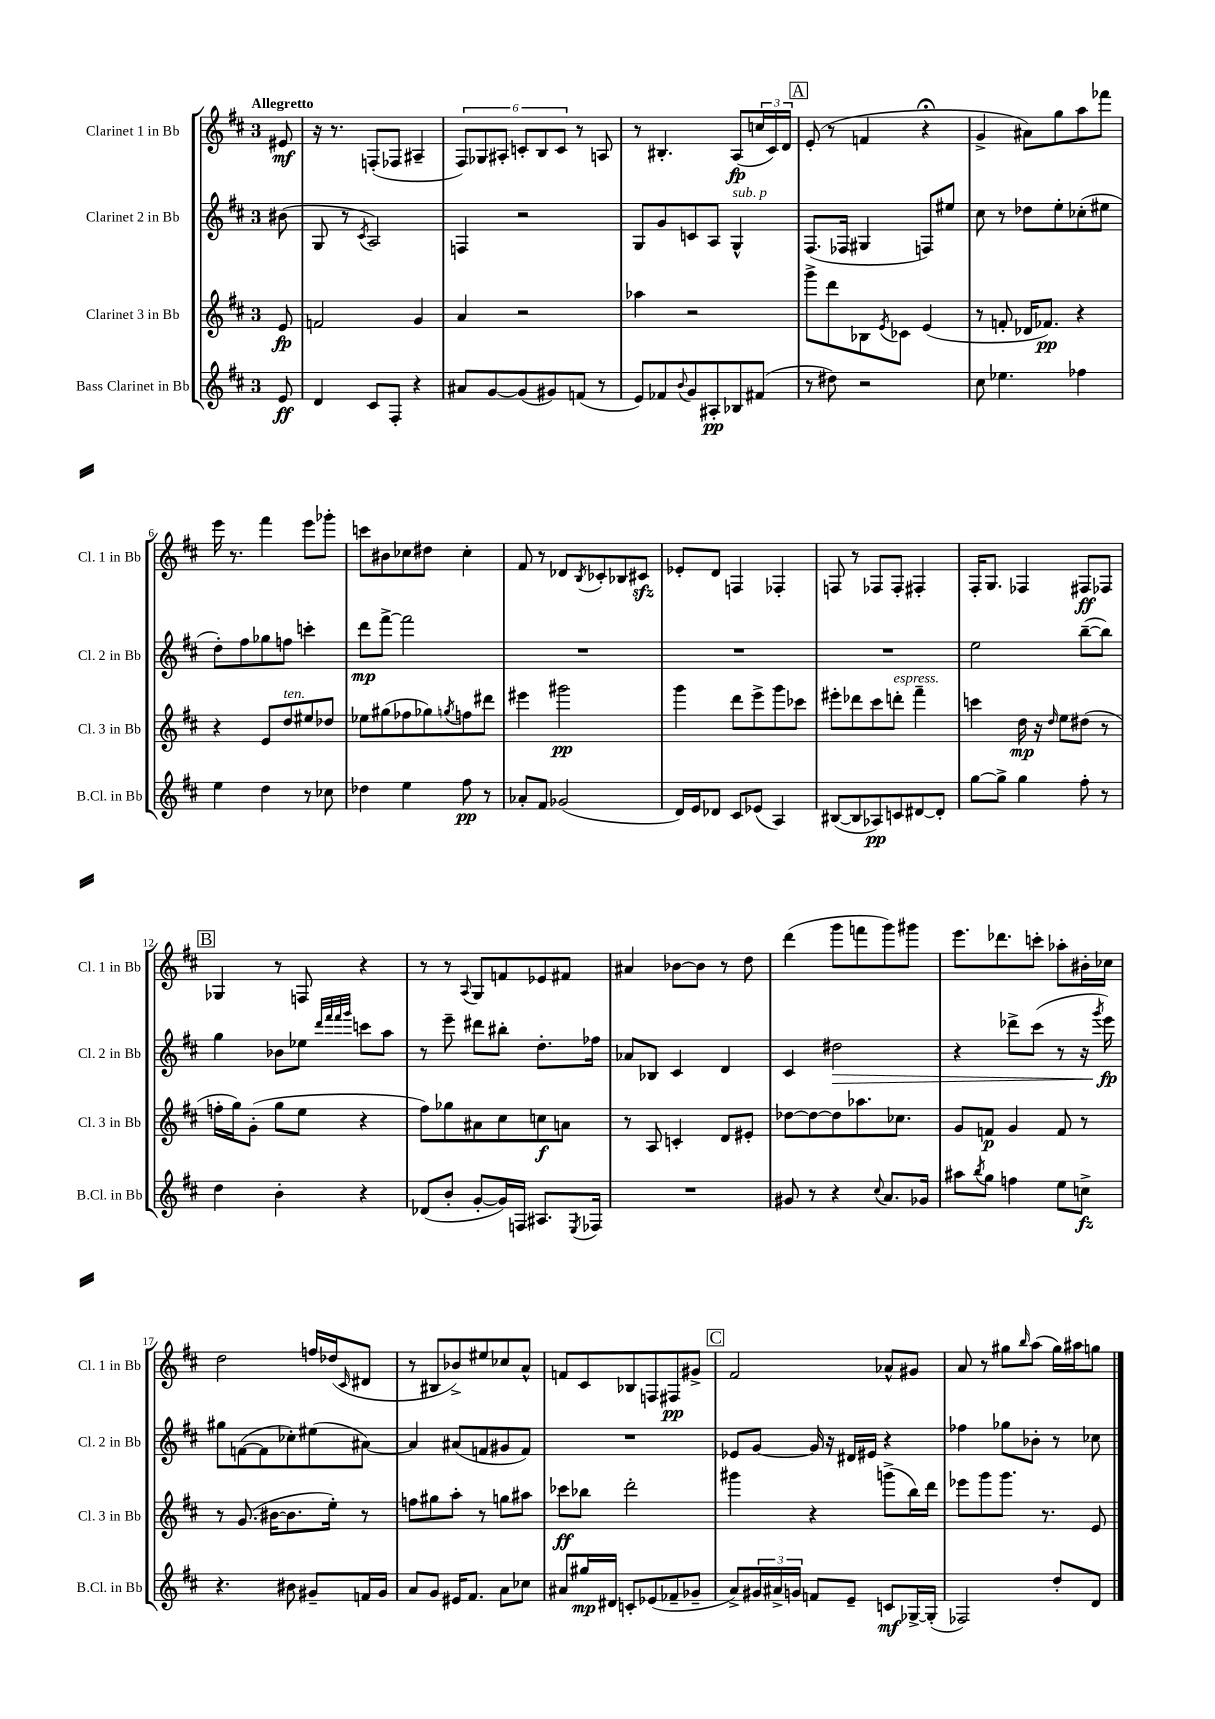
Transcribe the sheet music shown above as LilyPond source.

<<
\new StaffGroup <<
\new Staff = "s0" \with { instrumentName = "Clarinet 1 in Bb" shortInstrumentName = "Cl. 1 in Bb" } {
    \clef treble \key d \major \once \override Staff.TimeSignature.style = #'single-digit \time 3/4 \partial 8 \tempo "Allegretto"
    eis'8\mf |
    r16 r8. f8-.( fes8 ais4-- |
    \tuplet 6/4 { fis8) ges8 ais8-. c'8-. b8 c'8 } r8 a8 |
    r8 bis4.-. a8\fp( \tuplet 3/2 { c''16 cis'16) d'16 } |
    \mark \markup { \box "A" } e'8-.( r8 f'4 r4\fermata |
    g'4-> ais'8) g''8 a''8 fes'''8 |
    e'''16 r8. fis'''4 e'''8 ges'''8-. |
    c'''8 bis'8 ces''8 dis''8 ces''4-. |
    fis'8 r8 des'8 \acciaccatura { b8 } ces'8-. bes8 cis'8\sfz |
    ees'8-. d'8 f4 fes4-. |
    f8 r8 fes8 fes8-. fis4-. |
    fis16-. g8. fes4 fis8\ff fes8 |
    \mark \markup { \box "B" } ges4 r8 f8 r4 |
    r8 r8 \appoggiatura { a8 } g8 f'8 ees'8 fis'8 |
    ais'4 bes'8~ bes'8 r8 d''8 |
    d'''4( g'''8 f'''8 g'''8) gis'''8 |
    e'''8. des'''8. c'''8-. aes''8-. bis'16-. ces''16 |
    d''2 f''16 des''16( \grace { cis'16 } dis'8 |
    r8 bis8 bes'8->) eis''8 ces''8 a'8-^ |
    f'8 cis'8 bes8 f8 fis8\pp gis'8-> |
    \mark \markup { \box "C" } fis'2 aes'8-^ gis'8 |
    a'8 r8 gis''8 \grace { b''16 } a''8( gis''16) ais''16 g''8 \bar "|." |
}
\new Staff = "s1" \with { instrumentName = "Clarinet 2 in Bb" shortInstrumentName = "Cl. 2 in Bb" } {
    \clef treble \key d \major \once \override Staff.TimeSignature.style = #'single-digit \time 3/4 \partial 8
    bis'8( |
    g8 r8 \acciaccatura { cis'8 } a2) |
    f4 r2 |
    g8 g'8 c'8 a8 g4-^^\markup { \italic "sub. p" } |
    \mark \markup { \box "A" } fis8.( fes16 gis4 f8) eis''8 |
    cis''8 r8 des''8 e''8-. ces''8-.( eis''8 |
    d''8-.) fis''8 ges''8 f''8 c'''4-. |
    d'''8\mp fis'''8~-> fis'''2 |
    R2. |
    R2. |
    R2. |
    e''2 b''8~--( b''8) |
    \mark \markup { \box "B" } g''4 bes'8 ees''8 \grace { d'''32 fis'''32 fis'''32 g'''32 } c'''8 a''8 |
    r8 e'''8-- dis'''8 bis''8-. d''8.-. fes''16 |
    aes'8 bes8 cis'4 d'4 |
    cis'4 dis''2\> |
    r4 des'''8-> cis'''8( r8 r16 \acciaccatura { g'''8 } e'''16\fp\!) |
    gis''8 f'8~( f'8 ces''8-.) eis''8( ais'8~) |
    ais'4 ais'8( f'8 gis'8 f'8) |
    R2. |
    \mark \markup { \box "C" } ees'8 g'8~ g'16 r16 dis'16 eis'16 r4 |
    fes''4 ges''8 bes'8-. r8 ces''8 \bar "|." |
}
\new Staff = "s2" \with { instrumentName = "Clarinet 3 in Bb" shortInstrumentName = "Cl. 3 in Bb" } {
    \clef treble \key d \major \once \override Staff.TimeSignature.style = #'single-digit \time 3/4 \partial 8
    e'8\fp |
    f'2 g'4 |
    a'4 r2 |
    aes''4 r2 |
    \mark \markup { \box "A" } g'''8-> d'''8 bes8 \acciaccatura { e'8 } ces'8 e'4( |
    r8 f'8-. des'16 fes'8.\pp) r4 |
    r4 e'8 d''8^\markup { \italic "ten." } eis''8 des''8 |
    ees''8 gis''8( fes''8 ges''8) \acciaccatura { g''8 } f''8 dis'''8 |
    eis'''4 gis'''2\pp |
    g'''4 d'''8 e'''8-> g'''8 ces'''8 |
    eis'''8-. des'''8 cis'''8 d'''8-.^\markup { \italic "espress." } fis'''4-- |
    c'''4 d''16\mp r16 \grace { d''16 } e''8 dis''8( r8 |
    \mark \markup { \box "B" } f''16-. g''16) g'8-.( g''8 e''8 r4 |
    fis''8) ges''8 ais'8 cis''8 c''8\f a'8 |
    r8 a8 c'4-. d'8 eis'8-. |
    des''8~ des''8~ des''8 aes''8. ces''8. |
    g'8 f'8\p g'4 f'8 r8 |
    r8 g'8.( bis'16~ bis'8. e''16-.) r8 |
    f''8 gis''8 a''8-. r8 g''8 ais''8 |
    ces'''8\ff bes''8 d'''2-. |
    \mark \markup { \box "C" } gis'''4 r4 g'''8->( b''16) d'''16 |
    ees'''8 g'''8 g'''8. r8. e'8 \bar "|." |
}
\new Staff = "s3" \with { instrumentName = "Bass Clarinet in Bb" shortInstrumentName = "B.Cl. in Bb" } {
    \clef treble \key d \major \once \override Staff.TimeSignature.style = #'single-digit \time 3/4 \partial 8
    e'8\ff |
    d'4 cis'8 fis8-. r4 |
    ais'8 g'8~ g'8( gis'8) f'8( r8 |
    e'8) fes'8 \appoggiatura { b'8 } g'8 ais8-.\pp bes8 fis'8( |
    \mark \markup { \box "A" } r8 dis''8) r2 |
    cis''8 ees''4. fes''4 |
    e''4 d''4 r8 ces''8 |
    des''4 e''4 fis''8\pp r8 |
    aes'8-. fis'8 ges'2( |
    d'16) e'16 des'8 cis'8 ees'8( a4) |
    bis8~( bis8 aes8\pp) c'8 dis'8~ dis'8-. |
    g''8~ g''8-> g''4 fis''8-. r8 |
    \mark \markup { \box "B" } d''4 b'4-. r4 |
    des'8( b'8-. g'8~-. g'16) f16 ais8. \acciaccatura { e8 } fes16 |
    R2. |
    gis'8 r8 r4 \appoggiatura { cis''8 } a'8. ges'16 |
    ais''8 \acciaccatura { b''8 } g''8 f''4 e''8 c''8->\fz |
    r4. bis'8 gis'8-- f'16 gis'16 |
    a'8 g'8 eis'16 fis'8. a'8 ces''8 |
    ais'8 gis''16\mp dis'16 c'8-. ees'8( fes'8-- ges'8-- |
    \mark \markup { \box "C" } a'8->) \tuplet 3/2 { gis'16 ais'16-> g'16 } f'8 e'8-- c'8\mf ges16~-> ges16-.( |
    fes2) d''8-. d'8 \bar "|." |
}
>>
>>
